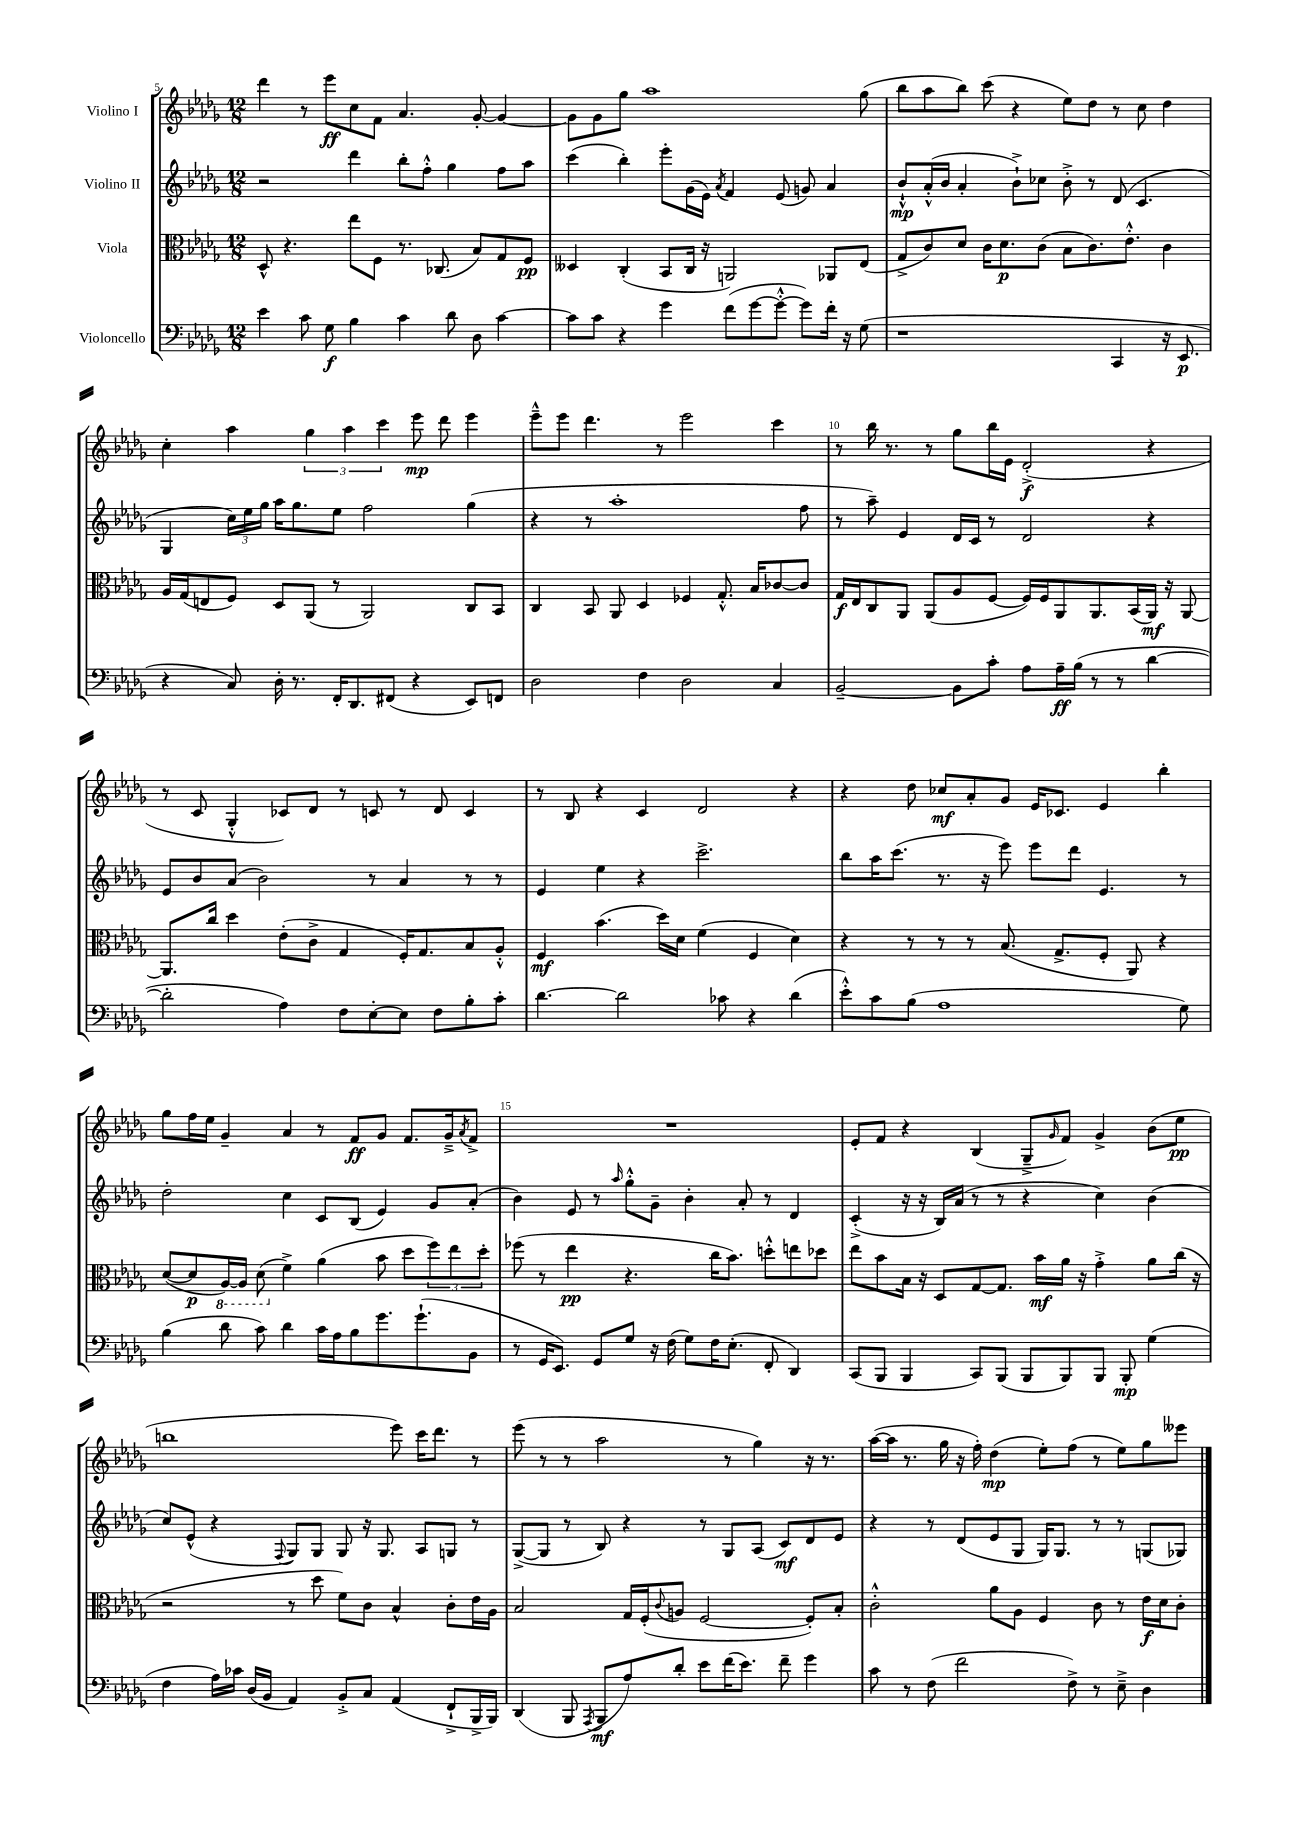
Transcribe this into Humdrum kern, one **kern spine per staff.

**kern	**dynam	**kern	**dynam	**kern	**dynam	**kern	**dynam
*part4	*part4	*part3	*part3	*part2	*part2	*part1	*part1
*staff4	*staff4	*staff3	*staff3	*staff2	*staff2	*staff1	*staff1
*I"Violoncello	*	*I"Viola	*	*I"Violino II	*	*I"Violino I	*
*clefF4	*	*clefC3	*	*clefG2	*	*clefG2	*
*k[b-e-a-d-g-]	*	*k[b-e-a-d-g-]	*	*k[b-e-a-d-g-]	*	*k[b-e-a-d-g-]	*
*M12/8	*	*M12/8	*	*M12/8	*	*M12/8	*
=5	=5	=5	=5	=5	=5	=5	=5
4e-\	.	8D-^^/	.	2r	.	4ddd-\	.
.	.	4.r	.	.	.	.	.
8c\	.	.	.	.	.	8r	.
8G-\	f	.	.	.	.	8eee-\L	ff
4B-\	.	8ee-\L	.	4ddd-\	.	8cc\	.
.	.	8F\J	.	.	.	8f\J	.
4c\	.	8.r	.	8bb-'\L	.	4.a-/	.
.	.	.	.	8ff'^^\J	.	.	.
.	.	(8.C-X/	.	.	.	.	.
8d-\	.	.	.	4gg-\	.	.	.
8D-\	.	8B-/L)	.	.	.	[8g-'/	.
[4c\	.	8G-/	.	8ff\L	.	4g-/_	.
.	.	8F/J	pp	8aa-\J	.	.	.
=6	=6	=6	=6	=6	=6	=6	=6
8c\L]	.	4D--X/	.	(4ccc\	.	8g-\L]	.
8c\J	.	.	.	.	.	8g-\	.
4r	.	(4C'/	.	4bb-'\)	.	8gg-\J	.
.	.	.	.	.	.	1aa-	.
4g-\	.	8BB-/L	.	8eee-'\L	.	.	.
.	.	16C/Jk	.	(16g-\L	.	.	.
.	.	16r	.	16e-\JJ)	.	.	.
.	.	.	.	8qa-/	.	.	.
(8f\L	.	2AAn/)	.	4f/	.	.	.
[8g-\	.	.	.	.	.	.	.
8g-'^^\J_	.	.	.	(8e-/	.	.	.
8g-\L])	.	.	.	8gn/)	.	.	.
16f'\Jk	.	8AA-X/L	.	4a-/	.	.	.
16r	.	.	.	.	.	.	.
(8G-\	.	(8E-/J	.	.	.	(8gg-\	.
=7	=7	=7	=7	=7	=7	=7	=7
1r	.	8G-^/L	.	8b-`^^/L	mp	8bb-\L	.
.	.	8c/)	.	(16a-'^^/L	.	8aa-\	.
.	.	.	.	16b-/JJ	.	.	.
.	.	8d-/J	.	4a-'/	.	8bb-\J)	.
.	.	16c\KL	.	.	.	(8ccc\	.
.	.	8.d-\	p	.	.	.	.
.	.	.	.	8b-`^\L)	.	4r	.
.	.	(8c\J	.	8cc-X\J	.	.	.
.	.	8B-\L	.	8b-'^\	.	8ee-\L)	.
.	.	8.c\)	.	8r	.	8dd-\J	.
4CC/	.	.	.	(8d-/	.	8r	.
.	.	8.e-'^^\J	.	.	.	.	.
.	.	.	.	4.c/	.	8cc\	.
16r	.	4c\	.	.	.	4dd-\	.
8.EE-/	p	.	.	.	.	.	.
!!LO:LB:g=z
=8	=8	=8	=8	=8	=8	=8	=8
4r	.	16A-/LL	.	4G-/	.	4cc'\	.
.	.	(16G-/J	.	.	.	.	.
.	.	8En/	.	.	.	.	.
8C/)	.	8F/J)	.	24cc\LL)	.	4aa-\	.
.	.	.	.	24ee-\	.	.	.
.	.	.	.	24gg-\JJ	.	.	.
16D-'\	.	8D-/L	.	16aa-\KL	.	.	.
8.r	.	.	.	8.gg-\	.	.	.
.	.	(8AA-/J	.	.	.	6gg-\	.
16FF'/KL	.	8r	.	8ee-\J	.	.	.
.	.	.	.	.	.	6aa-\	.
8.DD-/	.	.	.	.	.	.	.
.	.	2AA-/)	.	2ff\	.	.	.
.	.	.	.	.	.	6ccc\	.
(8FF#X/J	.	.	.	.	.	.	.
4r	.	.	.	.	.	8eee-\	mp
.	.	.	.	.	.	8ddd-\	.
8EE-/L)	.	8C/L	.	(4gg-\	.	4eee-\	.
8FFn/J	.	8BB-/J	.	.	.	.	.
=9	=9	=9	=9	=9	=9	=9	=9
2D-\	.	4C/	.	4r	.	8eee-~^^\L	.
.	.	.	.	.	.	8eee-\J	.
.	.	8BB-/	.	8r	.	4.ddd-\	.
.	.	8AA-/	.	1aa-'	.	.	.
4F\	.	4D-/	.	.	.	.	.
.	.	.	.	.	.	8r	.
2D-\	.	4F-X/	.	.	.	2eee-\	.
.	.	8.G-'^^/	.	.	.	.	.
.	.	16B-/KL	.	.	.	.	.
4C/	.	[8c-X/	.	.	.	4ccc\	.
.	.	8c-/J]	.	8ff\	.	.	.
=10	=10	=10	=10	=10	=10	=10	=10
[2BB-~/	.	16G-/LL	f	8r	.	8r	.
.	.	16E-/J	.	.	.	.	.
.	.	8C/	.	8aa-~\)	.	16bb-\	.
.	.	.	.	.	.	8.r	.
.	.	8AA-/J	.	4e-/	.	.	.
.	.	(8AA-/L	.	.	.	8r	.
8BB-\L]	.	8A-/	.	16d-/LL	.	8gg-\L	.
.	.	.	.	16c/JJ	.	.	.
8c'\J	.	[8F/J	.	8r	.	16bb-\L	.
.	.	.	.	.	.	16e-\JJ	.
8A-\L	.	16F/LL])	.	2d-/	.	(2d-'^/	f
.	.	16F/J	.	.	.	.	.
16A-~\L	ff	8AA-/	.	.	.	.	.
(16B-\JJ	.	.	.	.	.	.	.
8r	.	8.AA-/	.	.	.	.	.
8r	.	.	.	.	.	.	.
.	.	(16BB-/L	.	.	.	.	.
[4d-\	.	16AA-/JJ)	mf	4r	.	4r	.
.	.	16r	.	.	.	.	.
.	.	[8AA-/	.	.	.	.	.
!!LO:LB:g=z
=11	=11	=11	=11	=11	=11	=11	=11
2d-'\]	.	8.AA-/L]	.	8e-/L	.	8r	.
.	.	.	.	8b-/	.	8c/	.
.	.	16cc/Jk	.	.	.	.	.
.	.	4dd-\	.	(8a-/J	.	4G-'^^/	.
.	.	.	.	2b-\)	.	.	.
4A-\)	.	(8e-'\L	.	.	.	8c-X/L)	.
.	.	8c^\J	.	.	.	8d-/J	.
8F\L	.	4G-/	.	.	.	8r	.
[8E-'\	.	.	.	8r	.	8cn/	.
8E-\J]	.	16F'/KL)	.	4a-/	.	8r	.
.	.	8.G-/	.	.	.	.	.
8F\L	.	.	.	.	.	8d-/	.
8B-'\	.	8B-/	.	8r	.	4c/	.
8c'\J	.	8A-'^^/J	.	8r	.	.	.
=12	=12	=12	=12	=12	=12	=12	=12
[4.d-\	.	4F/	mf	4e-/	.	8r	.
.	.	.	.	.	.	8B-/	.
.	.	(4.b-\	.	4ee-\	.	4r	.
2d-\]	.	.	.	.	.	.	.
.	.	.	.	4r	.	4c/	.
.	.	16dd-\LL)	.	.	.	.	.
.	.	16d-\JJ	.	.	.	.	.
.	.	(4f\	.	2.ccc^\	.	2d-/	.
8c-X\	.	.	.	.	.	.	.
4r	.	4F/	.	.	.	.	.
(4d-\	.	4d-\)	.	.	.	4r	.
=13	=13	=13	=13	=13	=13	=13	=13
8e-'^^\L)	.	4r	.	8bb-\L	.	4r	.
8c\	.	.	.	16aa-\K	.	.	.
.	.	.	.	(8.ccc\J	.	.	.
(8B-\J	.	8r	.	.	.	8dd-\	.
1A-	.	8r	.	8.r	.	8cc-X/L	mf
.	.	8r	.	.	.	8a-'/	.
.	.	.	.	16r	.	.	.
.	.	(8.B-/	.	8eee-\)	.	8g-/J	.
.	.	.	.	8eee-\L	.	16e-/KL	.
.	.	8.G-^/L	.	.	.	8.c-X/J	.
.	.	.	.	8ddd-\J	.	.	.
.	.	8F'/J	.	4.e-/	.	4e-/	.
.	.	8AA-/)	.	.	.	.	.
.	.	4r	.	.	.	4bb-'\	.
8G-\)	.	.	.	8r	.	.	.
!!LO:LB:g=z
=14	=14	=14	=14	=14	=14	=14	=14
(4B-\	.	([8d-/L	.	2dd-'\	.	8gg-\L	.
.	.	8d-/]	p	.	.	16ff\L	.
.	.	.	.	.	.	16ee-\JJ	.
*	*	*8ba	*	*	*	*	*
8d-\	.	[16AA-/L)	.	.	.	4g-~/	.
.	.	16AA-/JJ]	.	.	.	.	.
8c\)	.	(8D-\	.	.	.	.	.
*	*	*X8ba	*	*	*	*	*
4d-\	.	4f^\)	.	4cc\	.	4a-/	.
16c\LL	.	(4a-\	.	8c/L	.	8r	.
16A-\J	.	.	.	.	.	.	.
8B-\	.	.	.	(8B-/J	.	8f/L	ff
8.g-\	.	8b-\	.	4e-/)	.	8g-/J	.
.	.	8dd-\L	.	.	.	8.f/L	.
(8.g-`\	.	.	.	.	.	.	.
.	.	12ff\)	.	8g-/L	.	.	.
.	.	.	.	.	.	16g-~^/k	.
.	.	12ee-\	.	.	.	.	.
.	.	.	.	.	.	8qa-/	.
8BB-\J	.	.	.	(8a-'/J	.	8f^/J	.
.	.	12dd-'\J	.	.	.	.	.
=15	=15	=15	=15	=15	=15	=15	=15
8r	.	(8ff-X\	.	4b-\)	.	1.r	.
16GG-/KL	.	8r	.	.	.	.	.
8.EE-/J)	.	.	.	.	.	.	.
.	.	4ee-\	pp	8e-/	.	.	.
8GG-/L	.	.	.	8r	.	.	.
.	.	.	.	16qqaa-/	.	.	.
8G-/J	.	4.r	.	8gg-'^^\L	.	.	.
16r	.	.	.	8g-~\J	.	.	.
(16F\	.	.	.	.	.	.	.
8G-\L)	.	.	.	4b-'\	.	.	.
16F\K	.	16cc\KL	.	.	.	.	.
(8.E-'\J	.	8.b-\J)	.	.	.	.	.
.	.	.	.	8a-'/	.	.	.
8FF'/	.	8ddn'^^\L	.	8r	.	.	.
4DD-/)	.	8een\	.	4d-/	.	.	.
.	.	8dd-X\J	.	.	.	.	.
=16	=16	=16	=16	=16	=16	=16	=16
(8CC/L	.	8ee-\L	.	(4c'^/	.	8e-'/L	.
8BBB-/J	.	8b-\	.	.	.	8f/J	.
4BBB-/	.	16B-\Jk	.	16r	.	4r	.
.	.	16r	.	16r	.	.	.
.	.	8D-/L	.	16B-/LL)	.	.	.
.	.	.	.	(16a-/JJ	.	.	.
8CC/L)	.	[8G-/	.	8r	.	(4B-/	.
(8BBB-/J	.	8.G-/J]	.	8r	.	.	.
8BBB-/L	.	.	.	4r	.	8G-~^/L	.
.	.	16b-\LL	mf	.	.	.	.
.	.	.	.	.	.	16qqg-/	.
8BBB-/)	.	16a-\JJ	.	.	.	8f/J)	.
.	.	16r	.	.	.	.	.
8BBB-/J	.	4g-'^\	.	4cc\)	.	4g-^/	.
8BBB-'/	mp	.	.	.	.	.	.
(4G-\	.	8a-\L	.	(4b-\	.	(8b-\L	.
.	.	(16cc\Jk	.	.	.	8ee-\J	pp
.	.	16r	.	.	.	.	.
!!LO:LB:g=z
=17	=17	=17	=17	=17	=17	=17	=17
4F\	.	2r	.	8cc/L)	.	1bbn	.
.	.	.	.	(8e-^^/J	.	.	.
16A-\LL)	.	.	.	4r	.	.	.
16c-X\JJ	.	.	.	.	.	.	.
(16D-/LL	.	.	.	.	.	.	.
16BB-/JJ	.	.	.	.	.	.	.
.	.	.	.	8qqF/	.	.	.
4AA-/)	.	8r	.	8G-/L)	.	.	.
.	.	8dd-\	.	8G-/J	.	.	.
8BB-'^/L	.	8f\L)	.	8G-/	.	.	.
8C/J	.	8c\J	.	16r	.	.	.
.	.	.	.	8.G-/	.	.	.
(4AA-/	.	4B-^^/	.	.	.	8eee-\)	.
.	.	.	.	8A-/L	.	16ccc\KL	.
.	.	.	.	.	.	8.ddd-\J	.
8FF`^/L	.	8c'\L	.	8Gn/J	.	.	.
16BBB-^/L	.	16e-\L	.	8r	.	8r	.
16BBB-/JJ)	.	16A-\JJ	.	.	.	.	.
=18	=18	=18	=18	=18	=18	=18	=18
(4DD-/	.	2B-/	.	([8G-^/L	.	(8eee-\	.
.	.	.	.	8G-/J]	.	8r	.
8BBB-/	.	.	.	8r	.	8r	.
8qAAA-/	.	.	.	.	.	.	.
8BBB-/L	mf	.	.	8B-/)	.	2aa-\	.
8A-/)	.	16G-/LL	.	4r	.	.	.
.	.	(16F'/J	.	.	.	.	.
.	.	8qqc/	.	.	.	.	.
8d-'/J	.	8An/J	.	.	.	.	.
8e-\L	.	[2F/	.	8r	.	.	.
(16f\K	.	.	.	8G-/L	.	8r	.
8.e-\J)	.	.	.	.	.	.	.
.	.	.	.	(8A-/J	.	4gg-\)	.
8f~\	.	.	.	8c/L)	mf	.	.
4g-\	.	8F'/L])	.	8d-/	.	16r	.
.	.	.	.	.	.	8.r	.
.	.	8B-'/J	.	8e-/J	.	.	.
=19	=19	=19	=19	=19	=19	=19	=19
8c\	.	2c'^^\	.	4r	.	([16aa-\LL	.
.	.	.	.	.	.	16aa-\JJ]	.
8r	.	.	.	.	.	8.r	.
(8F\	.	.	.	8r	.	.	.
.	.	.	.	.	.	16gg-\	.
2f\	.	.	.	(8d-/L	.	16r	.
.	.	.	.	.	.	16ff'\)	.
.	.	8a-\L	.	8e-/	.	(4dd-\	mp
.	.	8A-\J	.	8G-/J	.	.	.
.	.	4F/	.	16G-/KL)	.	8ee-'\L)	.
.	.	.	.	8.G-/J	.	.	.
8F^\)	.	.	.	.	.	(8ff\J	.
8r	.	8c\	.	8r	.	8r	.
8E-~^\	.	8r	.	8r	.	8ee-\L)	.
4D-\	.	16e-\LL	f	(8Gn/L	.	8gg-\	.
.	.	16d-\J	.	.	.	.	.
.	.	8c'\J	.	8G-X/J)	.	8eee--X\J	.
==	==	==	==	==	==	==	==
*-	*-	*-	*-	*-	*-	*-	*-
